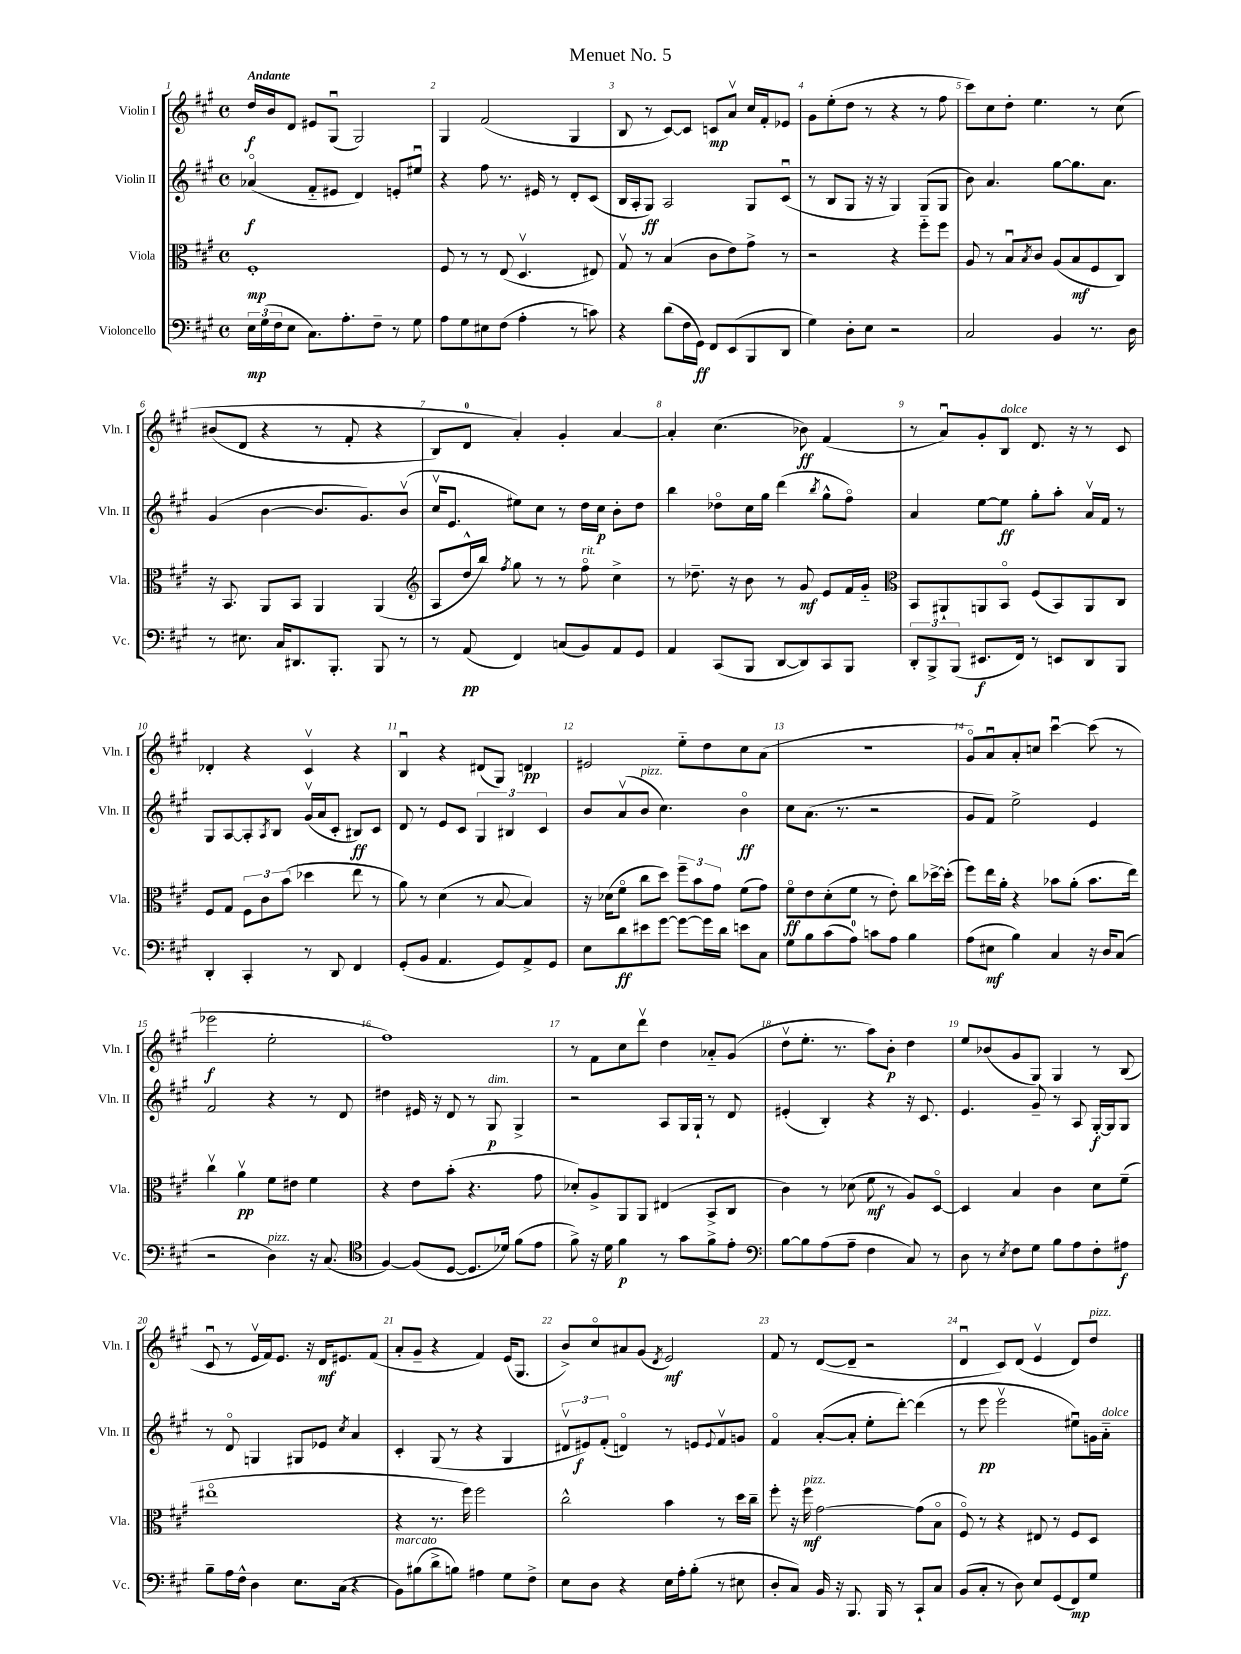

**kern	**kern	**kern	**kern
*staff4	*staff3	*staff2	*staff1
*clefF4	*clefC3	*clefG2	*clefG2
*k[f#c#g#]	*k[f#c#g#]	*k[f#c#g#]	*k[f#c#g#]
*M4/4	*M4/4	*M4/4	*M4/4
*met(c)	*met(c)	*met(c)	*met(c)
24E	1F#'	(4a-o	16dd
(24G#	.	.	.
.	.	.	16b
24F#	.	.	.
8E	.	.	8d
8.C#)	.	8f#'~	8e#
.	.	8e#	(8G#u
8.A'	.	.	.
.	.	4d)	2G#)
8F#~	.	.	.
8r	.	8e'	.
8G#	.	8ee#u	.
=	=	=	=
8A	8F#	4r	4G#
8G#	8r	.	.
8E#	8r	8ff#	(2f#
(8F#	(8E	8.r	.
4A'	4.Dv	.	.
.	.	16e#	.
.	.	8r	.
8r	.	8d'	4G#
8c)	8E#)	(8c#	.
=	=	=	=
4r	8G#v	16B	8B
.	.	16A'	.
.	8r	8G#)	8r
(8d	(4B	2A	[8c#)
16F#	.	.	8c#]
16GG#)	.	.	.
8FF#	8c#	.	8c
(8EE	8e)	.	8av
8BBB	8g#^	8G#	16cc#
.	.	.	16f#'
8DD	8r	(8c#u	8e-
=	=	=	=
4G#)	2r	8r	8g#
.	.	8B	(8ee'
8D'	.	8G#	8dd
8E	.	16r	8r
.	.	16r	.
2r	4r	4G#)	4r
.	8ff#'~	(8G#	8r
.	8ff#	8G#	8ff#
=	=	=	=
2C#	8A	8b)	8ccc#)
.	8r	4.a	8cc#
.	8Bu	.	8dd'
.	8qB	.	.
.	8c#	.	4.ee
4BB	(8A	[8gg#	.
.	8B	8.gg#]	.
8.r	8F#	.	8r
.	.	8.a	.
.	8C#)	.	&(8cc#
16D	.	.	.
=	=	=	=
8r	16r	(4g#	(8b#
.	8.BB	.	.
8.E#	.	.	8d
.	8AA	[4b	4r
16C#	.	.	.
8.DD#	8BB	.	.
.	4AA	8.b]	8r
8.BBB'	.	.	.
.	.	.	8f#'
.	.	8.g#)	.
8BBB	(4AA	.	4r
8r	.	(8bv	.
=	=	=	=
*	*clefG2	*	*
8r	8A	16cc#v	8B)
.	.	8.e	.
(8AA	16dd^^	.	8d
.	16bb)	.	.
.	8qff#	.	.
4FF#)	8gg#	8ee#)	4a'&)
.	8r	8cc#	.
(8C	8r	8r	4g#'
8BB)	8ff#o	16dd	.
.	.	16cc#	.
8AA	4cc#^	8b'	[4a
8GG#	.	8dd	.
=	=	=	=
4AA	8r	4bb	4a']
.	8.dd-~	.	.
(8CC#	.	8dd-o	(4.cc#
.	16r	.	.
8BBB	8b	16cc#	.
.	.	16gg#	.
[8DD	8r	(4ddd	.
8DD])	8g#	.	8b-)
.	.	8qbb	.
8CC#	8e	8gg#^^	(4f#
8BBB	16f#	8ff#o)	.
.	16g#'~	.	.
=	=	=	=
*	*clefC3	*	*
12DD'	8BB	4a	8r
12BBB^	.	.	.
.	8AA#`	.	8au)
(12BBB	.	.	.
8.EE#	8AA	[8ee	8g#'
.	8BBo	8ee]	8B
16FF#)	.	.	.
8r	(8F#	8gg#'	8.d
8EE	8BB)	8aa'	.
.	.	.	16r
8DD	8AA	16av	8r
.	.	16f#	.
8BBB	8C#	8r	8c#
=	=	=	=
4DD'	8F#	8G#	4d-'
.	8G#	[8A	.
4CC#'	12F#	8A']	4r
.	12c#	.	.
.	.	8qA	.
.	.	8B	.
.	(12b	.	.
8r	4dd-	(16g#v	4c#v
.	.	16a	.
8DD	.	8c#'	.
4FF#	8ee	8B#)	4r
.	8r	8c#	.
=	=	=	=
(8GG#'	8a)	8d	4Bu
8BB	8r	8r	.
4.AA	(4d	8e	4r
.	.	8c#	.
.	8r	6G#	(8d#
8GG#)	[8B	.	8G#)
.	.	6B#	.
8AA^	4B])	.	4d
.	.	6c#	.
8GG#	.	.	.
=	=	=	=
8E	16r	8b	2e#
.	(16d-	.	.
8d	8f#o	(8av	.
8e#	8cc#	8b	.
[8g#	8dd)	4.cc#)	.
8g#_	12ff#~	.	8ee'~
.	12b	.	.
16g#]	.	.	8dd
.	12g#	.	.
16d	.	.	.
8e	(8f#	4bo	8cc#
8C#	8g#)	.	(8a
=	=	=	=
8G#	8f#o	8cc#	1r
8B	8e	(8.a	.
(8c#	(8d'	.	.
.	.	8.r	.
8A)	8f#	.	.
8c	8r	2r	.
8A	8e')	.	.
4B	8cc#	.	.
.	[16dd-^	.	.
.	(16dd-']	.	.
=	=	=	=
(8A	8ff#)	8g#	8g#o)
8E#	16ee	8f#)	8au
.	16a'	.	.
4B)	4r	2ee^	8a'
.	.	.	8cc
4C#	8b-	.	[4ccc#u
.	(8a'	.	.
16r	8.b-	4e	(8ccc#]
16D	.	.	.
(8C#	.	.	8r
.	16ee)	.	.
=	=	=	=
2r	4cc#v	2f#	2eee-
.	4av	.	.
4D)	8f#	4r	2ee'
.	8e#	.	.
16r	4f#	8r	.
(8.C#	.	.	.
.	.	8d	.
=	=	=	=
*clefC4	*	*	*
[4F#)	4r	4dd#	1ff#)
(8F#]	8e	16e#	.
.	.	16r	.
[8D	(8b'	8d	.
8.D]	4.r	8r	.
.	.	8G#	.
16d-)	.	.	.
(8f#	.	4G#^	.
8e	8g#	.	.
=	=	=	=
8f#^)	8d-')	2r	8r
16r	8A^	.	8f#
16d	.	.	.
4f#	8AA	.	8cc#
.	8AA	.	8dddv
8r	(4E#	8A	4dd
8g#	.	16G#	.
.	.	16G#`	.
8f#^	8BB^	8r	8a-'~
8e'	8C#	8d	(8g#
=	=	=	=
*clefF4	*	*	*
[8B	4c#)	(4e#'	8ddv
8B]	.	.	8.ee'
(8A	8r	4B')	.
.	.	.	8.r
8A~	(8d-	.	.
4F#	8f#	4r	8aa)
.	8r	.	8b'
8C#)	8A)	16r	4dd
.	.	8.c#	.
8r	[8Do	.	.
=	=	=	=
8D	4D]	4.e	8ee
8r	.	.	(8b-
8qE	.	.	.
8F#	4B	.	8g#
8G#	.	8g#~	8G#)
8B	4c#	8r	4G#
8A	.	8A	.
8F#'	8d	[16G#'	8r
.	.	16G#]	.
8A#	(8f#~	8G#	(8B
=	=	=	=
8B~	1ee#o	8r	8c#u
16A	.	8do	8r
16F#^^	.	.	.
4D	.	4G	16ev
.	.	.	16f#)
.	.	.	8.e
8.E	.	8G#	.
.	.	.	16r
.	.	8e-	16d
(16C#	.	.	8.e#
.	.	8qcc#	.
4r	.	4a	.
.	.	.	(8f#
=	=	=	=
8BB)	4r	4c#'	8a'
(8B#	.	.	8g#~
8d^	8.r	(8G#	4r
8B)	.	8r	.
.	16ff#)	.	.
4A#	2ff#	4r	4f#)
8G#	.	4G#	(16e
.	.	.	8.G#
8F#^	.	.	.
=	=	=	=
8E	2cc#^^	12d#v	8b^)
.	.	12e#)	.
8D	.	.	8cc#o
.	.	(12f#'	.
4r	.	4do)	8a#
.	.	.	(8g#
.	.	.	8qd
16E	4b	8r	2e)
16A'	.	.	.
(8B'	.	8e	.
.	.	8qqe	.
8r	8r	8f#v	.
8E#	16dd	8g	.
.	16cc#~	.	.
=	=	=	=
8D'	8ff#'	4f#o	8f#
8C#)	16r	.	8r
.	16ff#	.	.
16BB	[2g#	([8a'	([8d
16r	.	.	.
8.BBB	.	8a']	8d~]
.	.	8ee'	2r
16BBB	.	.	.
8r	.	[8ddd')	.
8CC#`	(8g#]	(4ddd]	.
8C#	8Bo	.	.
=	=	=	=
(8BB	8F#o)	8r	4du
8C#'	8r	8eee	.
8r	4r	2eeev	8c#)
8D)	.	.	(8d
8E	8E#	.	4ev
(8GG#	8r	.	.
8FF#)	8F#	8ee#u)	8d)
8G#	8D	16g	8dd
.	.	16a'~	.
==	==	==	==
*-	*-	*-	*-
